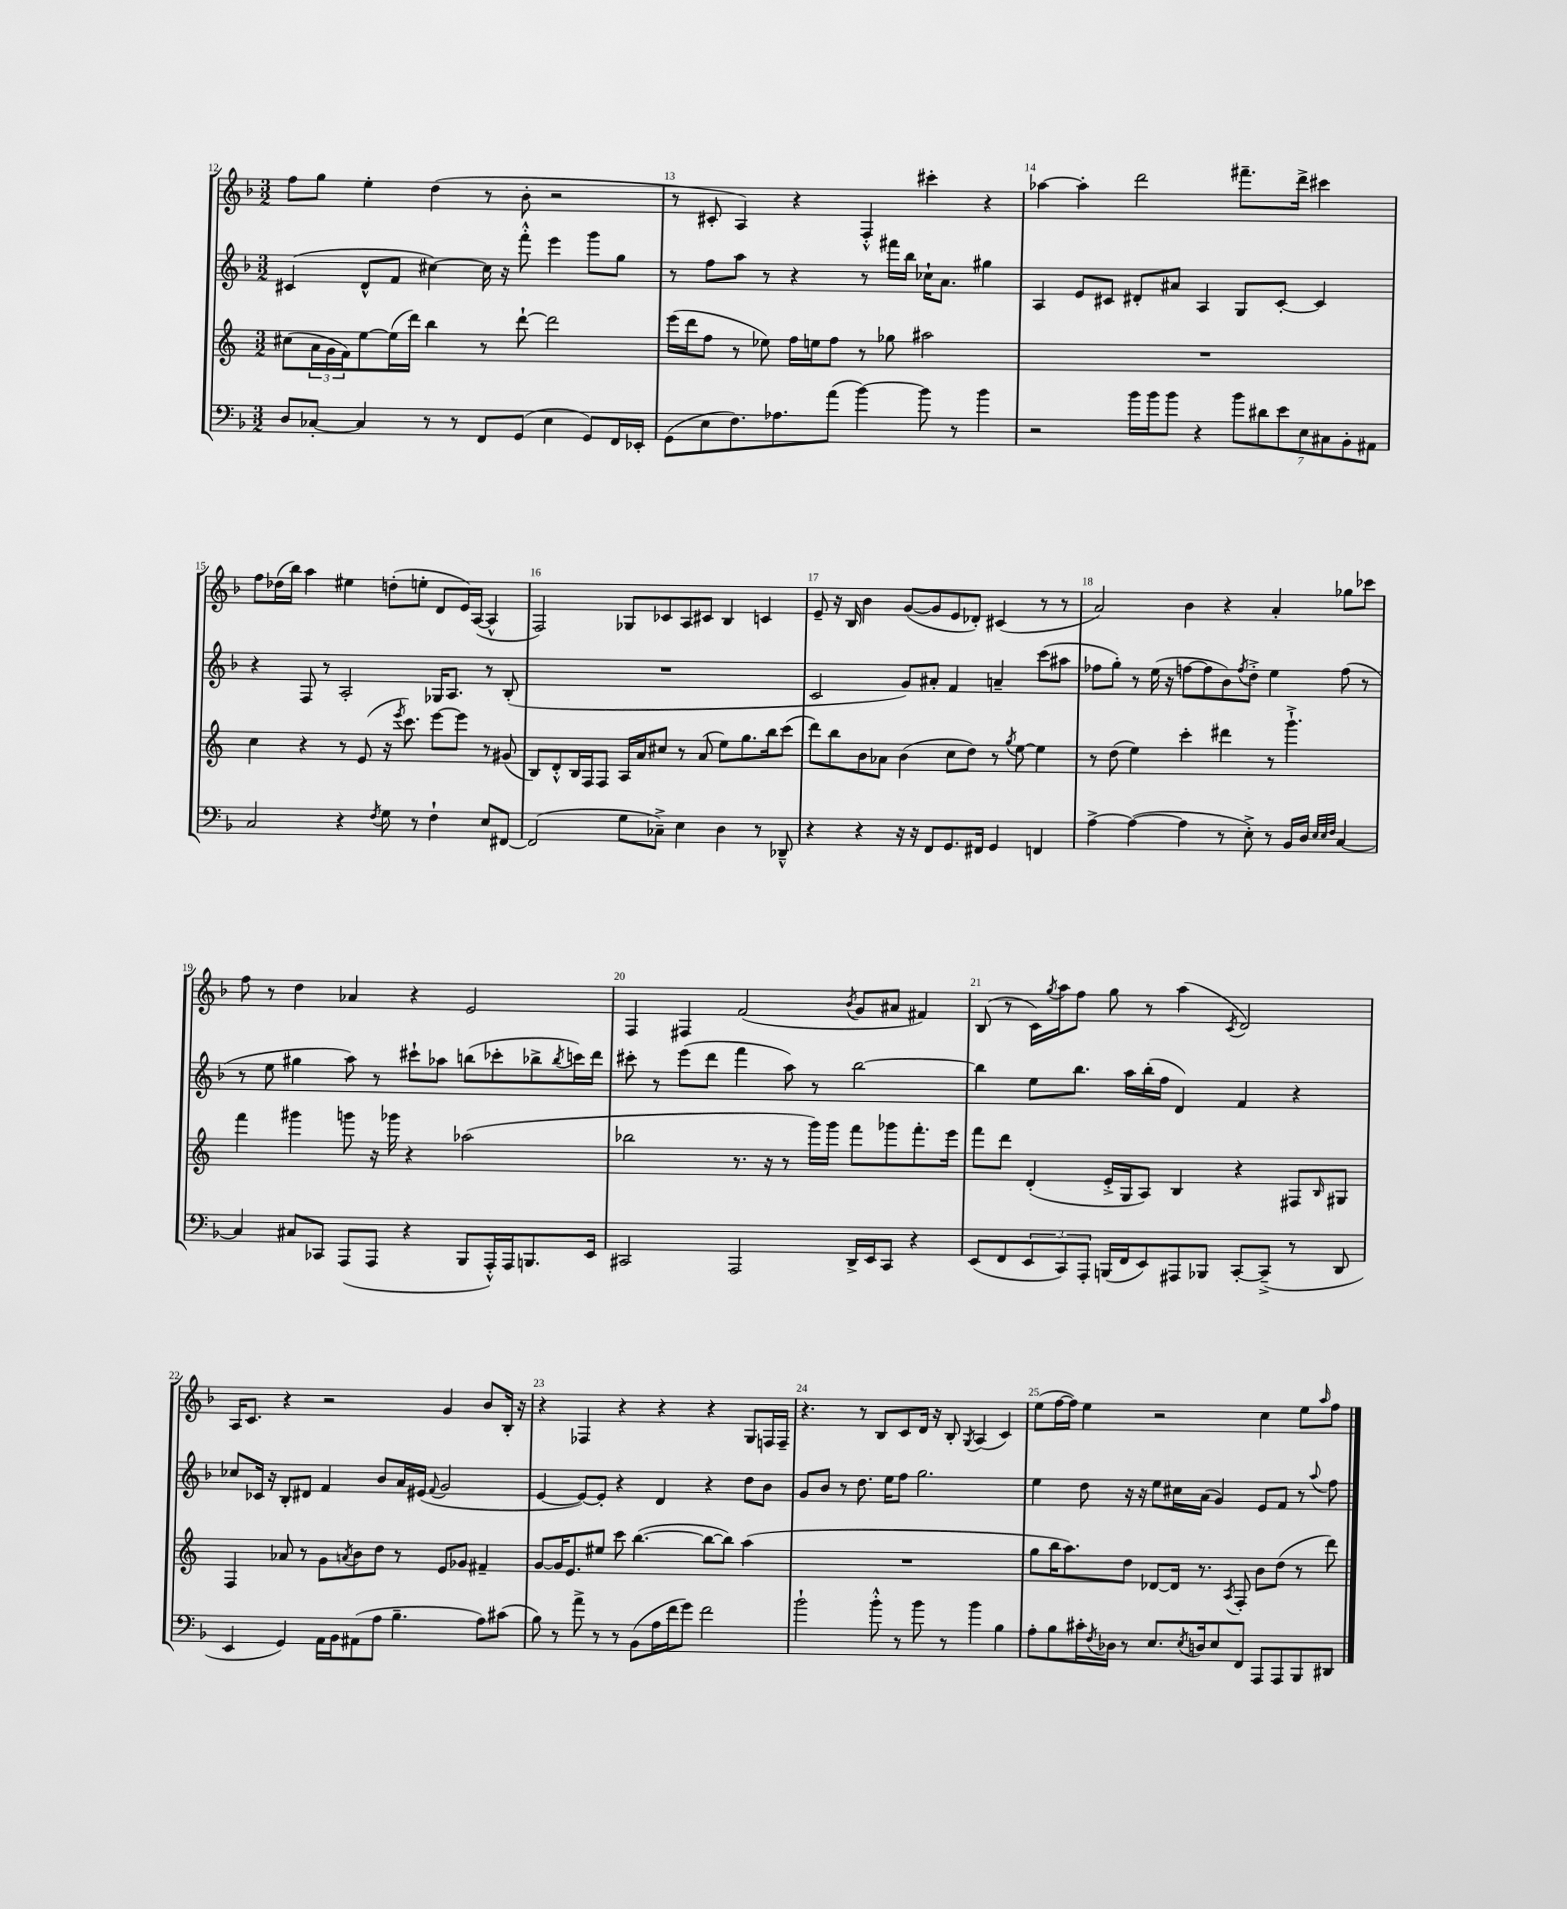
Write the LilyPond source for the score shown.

<<
\new StaffGroup <<
\new Staff = "s0" {
    \clef treble \key f \major \numericTimeSignature \time 3/2
    f''8 g''8 e''4-. d''4( r8 bes'8-. r2 |
    r8 cis'8-. a4) r4 f4-.-^ cis'''4-. r4 |
    aes''4~ aes''4-. d'''2 fis'''8.-- d'''16-> cis'''4 |
    f''8 des''16( bes''16) a''4 eis''4 d''8-.( e''8-. d'8 e'16) a16~( a4-^ |
    f2) ges8 ces'8 a8 cis'8 bes4 c'4 |
    e'8-- r16 bes16 bes'4 g'8~( g'8 e'8 des'8-.) cis'4( r8 r8 |
    a'2) bes'4 r4 a'4-. ges''8 ces'''8 |
    f''8 r8 d''4 aes'4 r4 e'2 |
    f4 fis4 f'2( \acciaccatura { bes'8 } g'8 ais'8 fis'4) |
    bes8( r8 c'16) \acciaccatura { g''8 } a''16 f''8 g''8 r8 a''4( \acciaccatura { c'8 } d'2) |
    a16 c'8. r4 r2 g'4 bes'8 bes16-. r16 |
    r4 fes4 r4 r4 r4 g8 f16 f16-- |
    r4. r8 bes8 c'8 d'16 r16 bes8-. \acciaccatura { g8 } a4( c'4) |
    e''8( f''16~ f''16) e''4 r2 c''4 e''8 \grace { a''16 } f''8 \bar "|." |
}
\new Staff = "s1" {
    \clef treble \key f \major \numericTimeSignature \time 3/2
    cis'4( d'8-^ f'8 cis''4~) cis''16 r16 f'''8-.-^ e'''4 g'''8 g''8 |
    r8 f''8 a''8 r8 r4 r8 fis'''16 bes''16 ces''16-! a'8. gis''4 |
    a4 e'8 cis'8 dis'8-. ais'8 a4 g8 cis'8~-. cis'4 |
    r4 f8 r8 a2-. ges16 a8. r8 bes8-.( |
    R1. |
    c'2 g'8) ais'8-. f'4 a'4-- c'''8( ais''8 |
    fes''8 g''8-.) r8 e''16( r16 f''8~ f''8 bes'8) \acciaccatura { f''8 } d''8-.-> e''4 f''8( r8 |
    r8 e''8 gis''4 a''8) r8 cis'''8-! aes''8 b''8( ces'''8-. bes''8-> \acciaccatura { bes''8 } c'''16) d'''16 |
    cis'''8-. r8 e'''8( d'''8 f'''4 a''8) r8 bes''2~ |
    bes''4 e''8 bes''8. a''16 bes''16-.( f''16 d'4) f'4 r4 |
    ces''8 ces'16 r16 bes8-. dis'8 f'4 bes'8 a'16 eis'16( \appoggiatura { f'8 } g'2 |
    e'4~ e'8~) e'8-. r4 d'4 r4 d''8 bes'8 |
    g'8 bes'8 r8 d''8. e''16 f''8 g''2. |
    e''4 d''8 r16 r16 e''8 cis''16 a'16( g'4) e'8 f'8 r8 \appoggiatura { a''8 } f''8 \bar "|." |
}
\new Staff = "s2" {
    \clef treble \key c \major \numericTimeSignature \time 3/2
    cis''8( \tuplet 3/2 { a'16 g'16 f'16) } e''8~ e''16( d'''16) b''4 r8 d'''8~-! d'''2 |
    e'''16( d'''16 f''8 r8 ees''8) f''16 e''16 f''8 r8 ges''8 ais''2 |
    R1. |
    c''4 r4 r8 e'8( r16 \acciaccatura { e'''8 } c'''8.) e'''8~ e'''8 r8 gis'8( |
    b8) d'8-.-^ b16 f16 f8 a16 a'16 cis''8 r8 a'8( e''8) g''8. b''16 c'''8( |
    d'''8) b''8 b'8 aes'8 b'4( c''8 d''8) r8 \acciaccatura { g''8 } e''8~ e''4 |
    r8 d''8( e''4) c'''4-. dis'''4 r8 g'''4.-!-> |
    f'''4 gis'''4 g'''8 r16 ges'''16 r4 aes''2( |
    bes''2 r8. r16 r8 g'''16) g'''16 f'''8 ges'''8 f'''8.-. e'''16 |
    f'''8 d'''8 d'4-.( e'16-.-> g16 a8) b4 r4 fis8 \grace { b16 } gis8 |
    f4 aes'8 r8 g'8 \acciaccatura { a'8 } b'8 d''8 r8 e'8 ges'8 fis'4-- |
    g'8~ g'16 e'8. eis''8 c'''8 b''4.~( b''8~ b''8) a''4( |
    R1. |
    g''8 b''16 a''8.) d''8 des'8~ des'16 r8. \acciaccatura { a8 } f8-. b'8 d''8( r8 d'''8) \bar "|." |
}
\new Staff = "s3" {
    \clef bass \key f \major \numericTimeSignature \time 3/2
    d8 ces8~-. ces4 r8 r8 f,8 g,8( e4 g,8) f,16 ees,16-. |
    g,8( e8 f8.) aes8. a'8( bes'4~) bes'8 r8 bes'4 |
    r2 bes'16 bes'16 bes'8 r4 \tuplet 7/4 { bes'8 dis'8 e'8 e8 cis8 bes,8-. ais,8 } |
    c2 r4 \acciaccatura { f8 } g8 r8 f4-! e8 fis,8~ |
    fis,2( g8 ces8--->) e4 d4 r8 des,8---^ |
    r4 r4 r16 r16 f,8 g,8. fis,16 g,4 f,4 |
    a4~-> a4~( a4 r8 e8-.->) r8 bes,16 d16 \grace { e32 e32 f32 } c4~ |
    c4 cis8 ces,8 a,,8( a,,8 r4 bes,,8 a,,16-.-^) a,,16 b,,8. e,16 |
    cis,2 a,,2 d,16-> e,16 cis,8 r4 |
    e,8( f,8 \tuplet 3/2 { e,8 c,8) a,,8-. } b,,16( f,16 e,8) ais,,8 bes,,8 c,8~-. c,8--->( r8 d,8 |
    e,4 g,4) a,16 bes,16 ais,8( a8 bes4.-- a8) cis'8( |
    bes8) r8 a'8-> r8 r8 bes,8( a16 f'16 g'8) f'2 |
    bes'2-! bes'8-.-^ r8 bes'8 r8 bes'4 bes4 |
    a8-. bes8 cis'16-. \acciaccatura { f8 } des16 r8 e8. \acciaccatura { e8 } d16 e8 f,8 a,,8 a,,8 bes,,8 dis,8 \bar "|." |
}
>>
>>
\layout { \context { \Score currentBarNumber = #12 \override BarNumber.break-visibility = ##(#f #t #t) barNumberVisibility = #all-bar-numbers-visible } }
